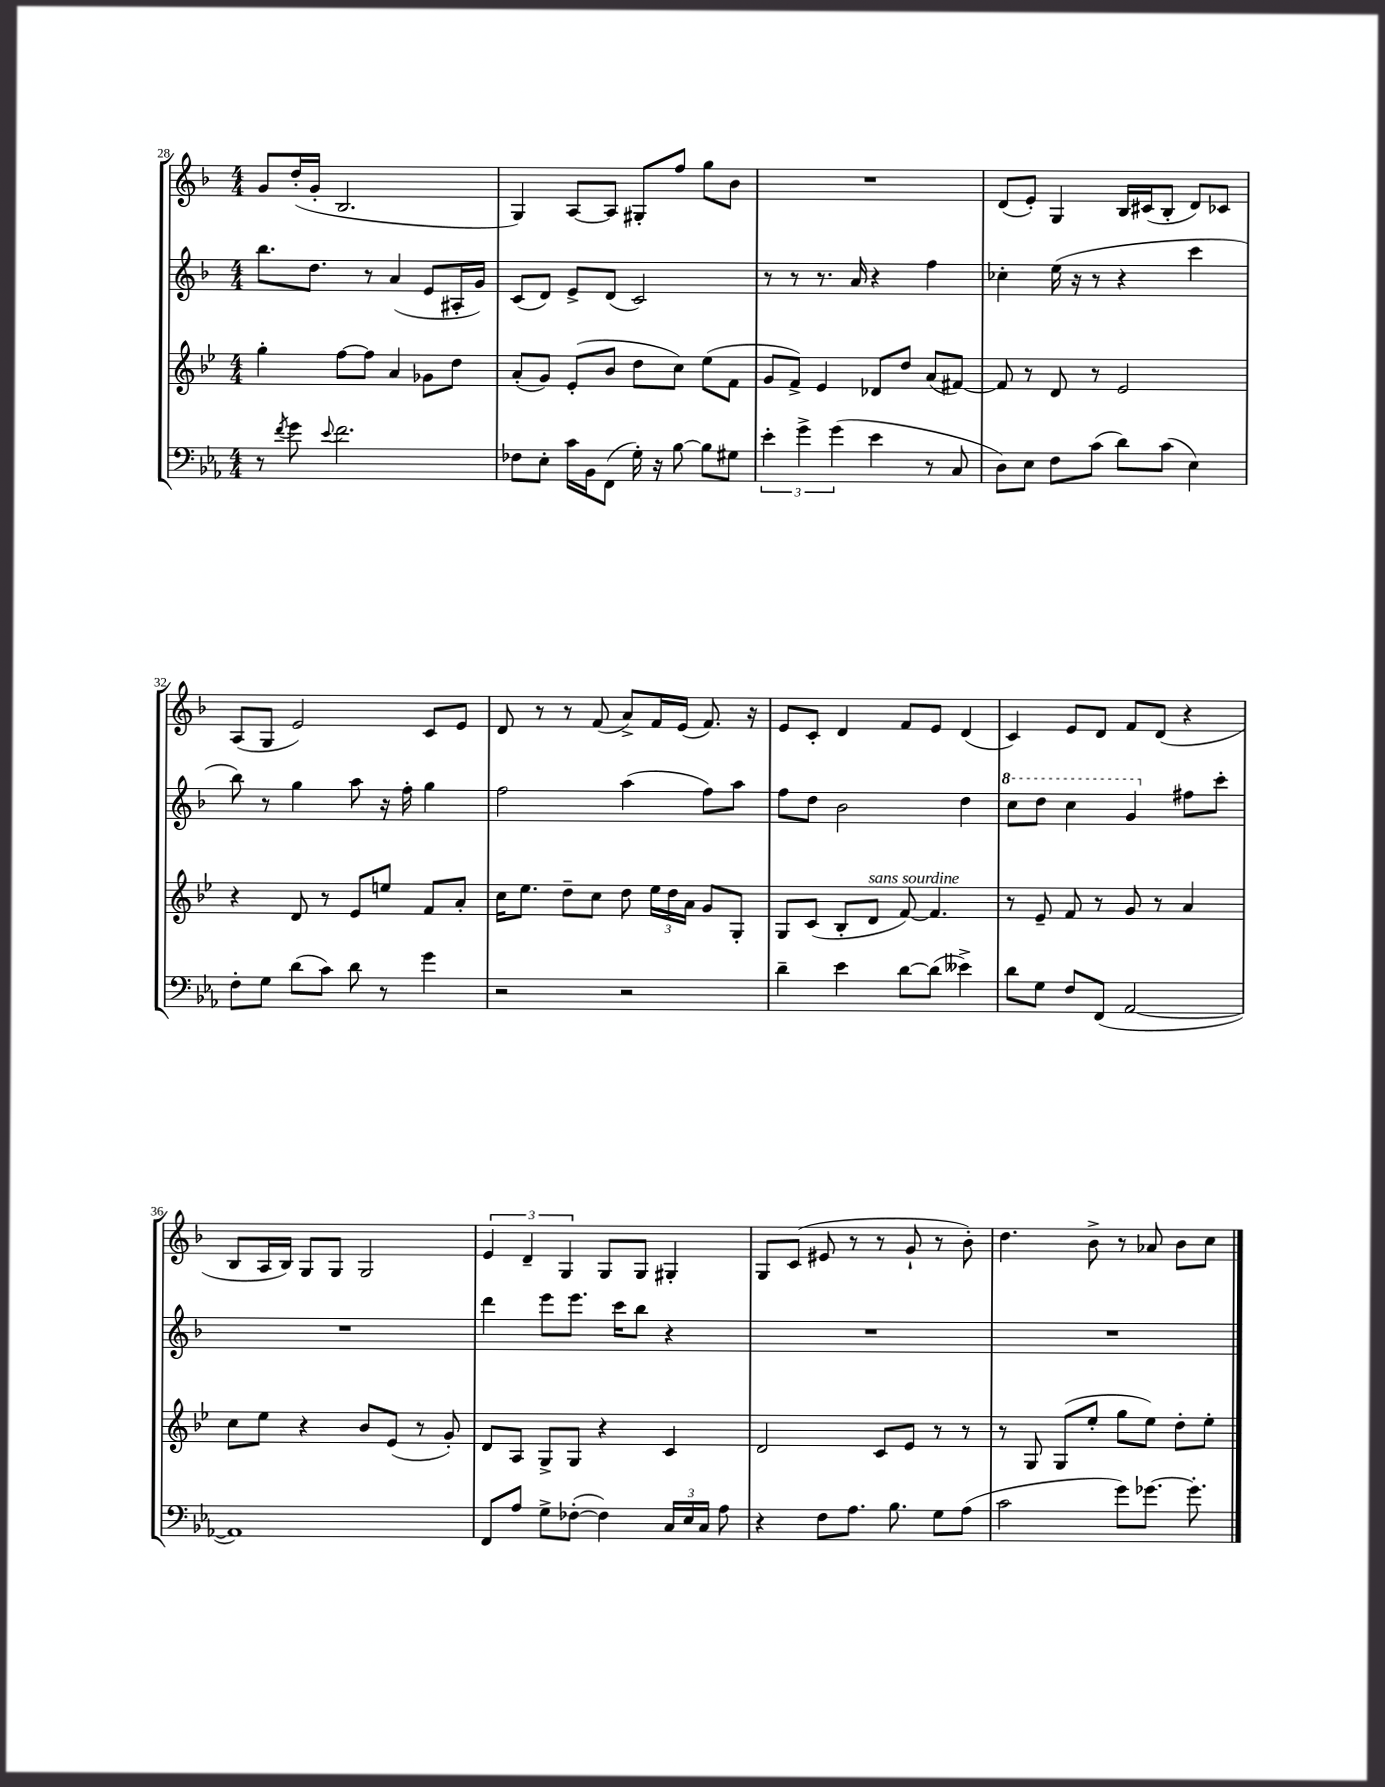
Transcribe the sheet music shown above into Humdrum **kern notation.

**kern	**kern	**kern	**kern
*staff4	*staff3	*staff2	*staff1
*clefF4	*clefG2	*clefG2	*clefG2
*k[b-e-a-]	*k[b-e-]	*k[b-]	*k[b-]
*M4/4	*M4/4	*M4/4	*M4/4
8r	4gg'	8.bb-	8g
8qf	.	.	.
8g	.	.	(16dd'
.	.	8.dd	16g'
8qqe-	.	.	.
2.f	[8ff	.	2.B-
.	8ff]	8r	.
.	4a	(4a	.
.	8g-	8e	.
.	8dd	16A#'	.
.	.	16g)	.
=	=	=	=
8F-	(8a'	(8c	4G)
8E-'	8g)	8d)	.
16c	(8e-'	8e^	[8A
16BB-	.	.	.
(8FF	8b-	(8d	8A]
16G')	8dd	2c)	8G#'
16r	.	.	.
[8B-	8cc)	.	8ff
8B-]	(8ee-	.	8gg
8G#	8f	.	8b-
=	=	=	=
6e-'	8g	8r	1r
.	8f^)	8r	.
6g^	.	.	.
.	4e-	8.r	.
(6g	.	.	.
.	.	16a	.
4e-	8d-	4r	.
.	8dd	.	.
8r	(8a	4ff	.
8C	[8f#)	.	.
=	=	=	=
8D)	8f#]	4cc-'	(8d
8E-	8r	.	8e')
8F	8d	(16ee	4G
.	.	16r	.
(8c	8r	8r	.
8d)	2e-	4r	16B-
.	.	.	(16c#
(8c	.	.	8B-'
4E-)	.	4ccc	8d)
.	.	.	8c-
=	=	=	=
8F'	4r	8bb-)	(8A
8G	.	8r	8G
(8d	8d	4gg	2e)
8c)	8r	.	.
8d	8e-	8aa	.
8r	8ee	16r	.
.	.	16ff'	.
4g	8f	4gg	8c
.	8a'	.	8e
=	=	=	=
2r	16cc	2ff	8d
.	8.ee-	.	.
.	.	.	8r
.	8dd~	.	8r
.	8cc	.	(8f
2r	8dd	(4aa	8a^)
.	24ee-	.	16f
.	24dd	.	.
.	.	.	(16e
.	24a	.	.
.	8g	8ff)	8.f)
.	8G'	8aa	.
.	.	.	16r
=	=	=	=
4d~	8G	8ff	8e
.	(8c	8dd	8c'
4e-	8B-'	2b-	4d
.	8d	.	.
[8d	[8f)	.	8f
(8d]	4.f]	.	8e
4e--^)	.	4dd	(4d
=	=	=	=
8d	8r	8ccc	4c)
8G	8e-~	8ddd	.
8F	8f	4ccc	8e
(8FF	8r	.	8d
[2AA-	8g	4gg	8f
.	8r	.	(8d
.	4a	8ff#	4r
.	.	8ccc'	.
=	=	=	=
1AA-])	8cc	1r	8B-
.	8ee-	.	16A
.	.	.	16B-)
.	4r	.	8G
.	.	.	8G
.	8b-	.	2G
.	(8e-	.	.
.	8r	.	.
.	8g')	.	.
=	=	=	=
8FF	8d	4ddd	6e
8A-	8A	.	.
.	.	.	6d~
8G^	8G^	8eee	.
.	.	.	6G
([8F-'	8G	8.eee	.
4F-])	4r	.	8G
.	.	16ccc	.
.	.	8bb-	8G
24C	4c	4r	4G#'
24E-	.	.	.
24C	.	.	.
8A-	.	.	.
=	=	=	=
4r	2d	1r	8G
.	.	.	(8c
8F	.	.	8e#
8.A-	.	.	8r
.	8c	.	8r
8.B-	.	.	.
.	8e-	.	8g`
8G	8r	.	8r
(8A-	8r	.	8b-')
=	=	=	=
2c	8r	1r	4.dd
.	8G	.	.
.	(8G	.	.
.	8ee-'	.	8b-^
8g)	8gg	.	8r
[8.g-	8ee-)	.	8a-
.	8dd'	.	8b-
8.g-']	.	.	.
.	8ee-'	.	8cc
==	==	==	==
*-	*-	*-	*-
